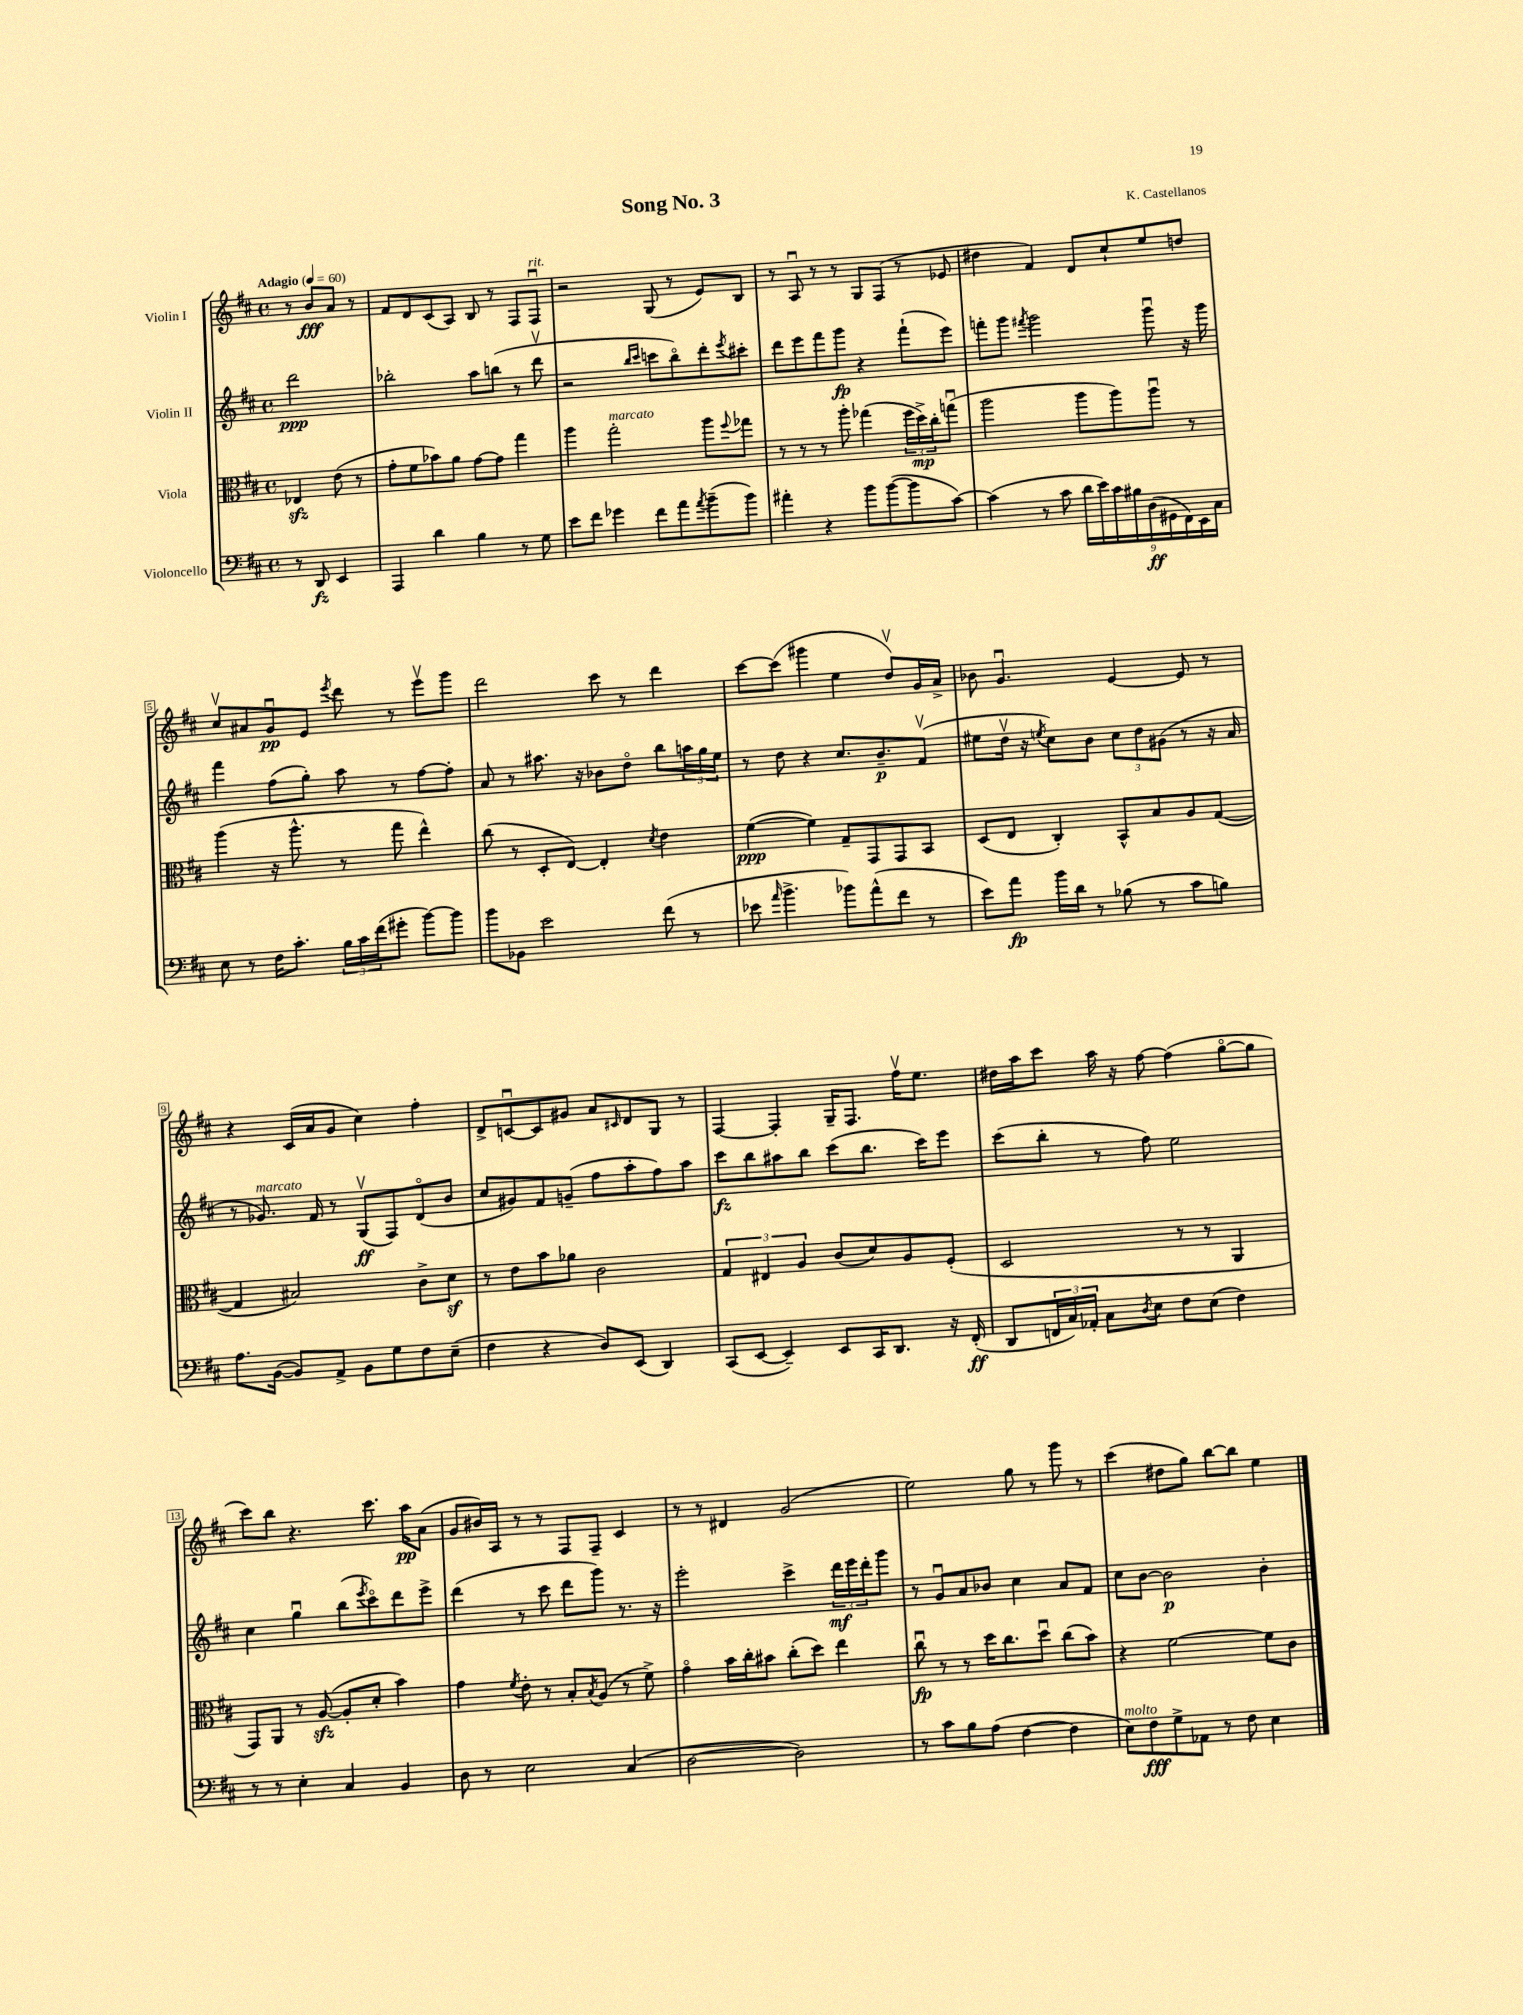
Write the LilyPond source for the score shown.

\header { title = "Song No. 3" composer = "K. Castellanos" }
<<
\new StaffGroup <<
\new Staff = "s0" \with { instrumentName = "Violin I" } {
    \clef treble \key d \major \defaultTimeSignature \time 4/4 \partial 2 \tempo "Adagio" 4 = 60
    r8 b'8\fff a'8 r8 |
    fis'8 d'8 cis'8( a8) b8 r8 fis8 fis8\downbow^\markup { \italic "rit." } |
    r2 g8( r8 e'8) b8 |
    r8 a8\downbow r8 r8 g8 fis8( r8 ees'8 |
    dis''4 fis'4) d'8 cis''8-! e''8 d''8 |
    cis''8\upbow ais'8 g'8\downbow\pp e'8 \acciaccatura { e'''8 } d'''8 r8 e'''8\upbow g'''8 |
    d'''2 cis'''8 r8 d'''4 |
    cis'''8~ cis'''8( gis'''4 e''4 d''8\upbow) g'16 a'16-> |
    bes'8 g'4.\downbow e'4~ e'8 r8 |
    r4 cis'16( a'16 g'8 cis''4) fis''4-. |
    d'8-> c'8~\downbow c'8 gis'8 a'8 \grace { cis'16 } d'8 g8 r8 |
    fis4~ fis4-. g16-- fis8. fis''16\upbow e''8. |
    dis''16 a''16 cis'''8 a''16 r16 fis''8~ fis''4( g''8~\flageolet g''8 |
    cis'''8) b''8 r4. cis'''8. a''16\pp a'8( |
    g'8 bis'16) a16 r8 r8 fis8 fis8-- cis'4 |
    r8 r8 dis'4 g'2( |
    e''2) g''8 r8 g'''8 r8 |
    cis'''4( dis''8 g''8) b''8~ b''8 e''4 \bar "|." |
}
\new Staff = "s1" \with { instrumentName = "Violin II" } {
    \clef treble \key d \major \defaultTimeSignature \time 4/4 \partial 2
    d'''2\ppp |
    bes''2-. a''8 b''8( r8 d'''8\upbow |
    r2 \grace { b''16 cis'''16 } c'''8 b''8\flageolet) d'''8-. \acciaccatura { e'''8 } cis'''8-. |
    d'''8 e'''8 fis'''8 g'''8\fp r4 fis'''8-!( e'''8) |
    f'''8-. g'''8 \acciaccatura { fis'''8 } g'''2 g'''8\downbow r16 g'''16 |
    fis'''4 fis''8( g''8-.) a''8 r8 fis''8~ fis''8-. |
    a'8 r8 ais''8. r16 bes'8 d''8\flageolet b''8 \tuplet 3/2 { a''16 g''16 e''16 } |
    r8 d''8 r4 cis''8. b'8.--\p fis'8\upbow( |
    eis''8 d''16\upbow r16 \acciaccatura { e''8 } cis''8) b'8 \tuplet 3/2 { cis''8 d''8 gis'8( } r8 r16 a'16 |
    r8 ges'8.^\markup { \italic "marcato" }) fis'16 r8 g8\upbow\ff( fis8) d'8\flageolet( b'8 |
    cis''8 gis'8) fis'8 g'8--( fis''8 a''8-. fis''8) a''8 |
    cis'''8\fz b''8 ais''8 b''8 cis'''8( b''8. cis'''16) e'''8 |
    cis'''8( b''8-. r8 fis''8) e''2 |
    cis''4 g''4\downbow b''8( \acciaccatura { e'''8 } cis'''8\flageolet) d'''8 e'''8-> |
    d'''4( r8 cis'''8 d'''8 g'''8) r8. r16 |
    e'''2-. cis'''4-> \tuplet 3/2 { d'''16\mf e'''16 d'''16-. } g'''8 |
    r8 g'8\downbow a'8 bes'8 cis''4 a'8 fis'8 |
    cis''8 b'8~ b'2\p b'4-. \bar "|." |
}
\new Staff = "s2" \with { instrumentName = "Viola" } {
    \clef alto \key d \major \defaultTimeSignature \time 4/4 \partial 2
    ees4\sfz e'8( r8 |
    g'8-. fis'8 bes'8) a'8 g'8~ g'8 g''4 |
    a''4 g''2-.^\markup { \italic "marcato" } a''8 \appoggiatura { fis''8 } ges''8 |
    r8 r8 r8 a''8-. ges''4( \tuplet 3/2 { fis''16 d''16->\mp) cis''16-. } g''8\downbow( |
    a''2 a''8 a''8) a''8\downbow r8 |
    a''4( r16 a''8.-^ r8 g''8 e''4-^) |
    cis''8( r8 d8-. e8~) e4-. \acciaccatura { d'8 } e'4 |
    fis'4~\ppp( fis'4) g8-- g,8 g,8 b,8 |
    d8( e8 cis4-.) b,8-^ b8 a8 g8~( |
    g4 bis2) cis'8-> d'8\sf |
    r8 e'8 b'8 aes'8 cis'2 |
    \tuplet 3/2 { g4 eis4 a4 } cis'8( d'8) a8 fis8-.( |
    d2 r8 r8 a,4 |
    g,8) a,8 r8 a8~\sfz( a8-. d'8-. b'4) |
    g'4 \acciaccatura { fis'8 } e'8-. r8 b8-. \acciaccatura { b8 } a8( r8 fis'8->) |
    g'4\flageolet b'16 cis''16-. bis'8 cis''8-.( d''8) e''4 |
    cis''8\downbow\fp r8 r8 d''16 cis''8. d''8\downbow cis''8( b'8) |
    r4 fis'2~ fis'8 cis'8 \bar "|." |
}
\new Staff = "s3" \with { instrumentName = "Violoncello" } {
    \clef bass \key d \major \defaultTimeSignature \time 4/4 \partial 2
    r8 d,8\fz e,4 |
    a,,4 d'4 b4 r8 g8 |
    e'8 fis'8 ges'4 fis'8 a'8 \acciaccatura { a'8 } b'8--( b'8) |
    ais'4-. r4 b'8 b'8~( b'8 cis'8~) |
    cis'4( r8 cis'8 \tuplet 9/8 { d'16 e'16) cis'16 bis16 d16\ff( gis,16 fis,16) e,16 cis16 } |
    e8 r8 fis16 cis'8.-. \tuplet 3/2 { b16 cis'16 fis'16( } gis'8-. b'8~) b'8 |
    b'8 bes,8 e'2 fis'8( r8 |
    ees'8 \grace { a'16 } b'4.-> bes'8) a'8-^( fis'8 r8 |
    e'8) a'8\fp b'16 d'16 r8 bes8( r8 cis'8 b8) |
    a8. b,16~( b,8) a,8-> b,8 g8 fis8 e8--( |
    fis4 r4 d8) e,8( d,4) |
    cis,8( e,8~ e,4--) e,8 cis,16 d,8. r16 fis,16-.\ff( |
    d,8 \tuplet 3/2 { f,16 cis16) aes,16-. } cis8 \acciaccatura { d8 } e8 fis8 e8( fis4) |
    r8 r8 e4-. cis4 b,4 |
    d8 r8 e2 cis4( |
    d2~ d2) |
    r8 cis'8 b8 a8( fis4~ fis4 |
    e8^\markup { \italic "molto" }) fis8\fff g8-> aes,8 r8 fis8 e4 \bar "|." |
}
>>
>>
\layout { \context { \Score \override BarNumber.stencil = #(make-stencil-boxer 0.1 0.3 ly:text-interface::print) } }
